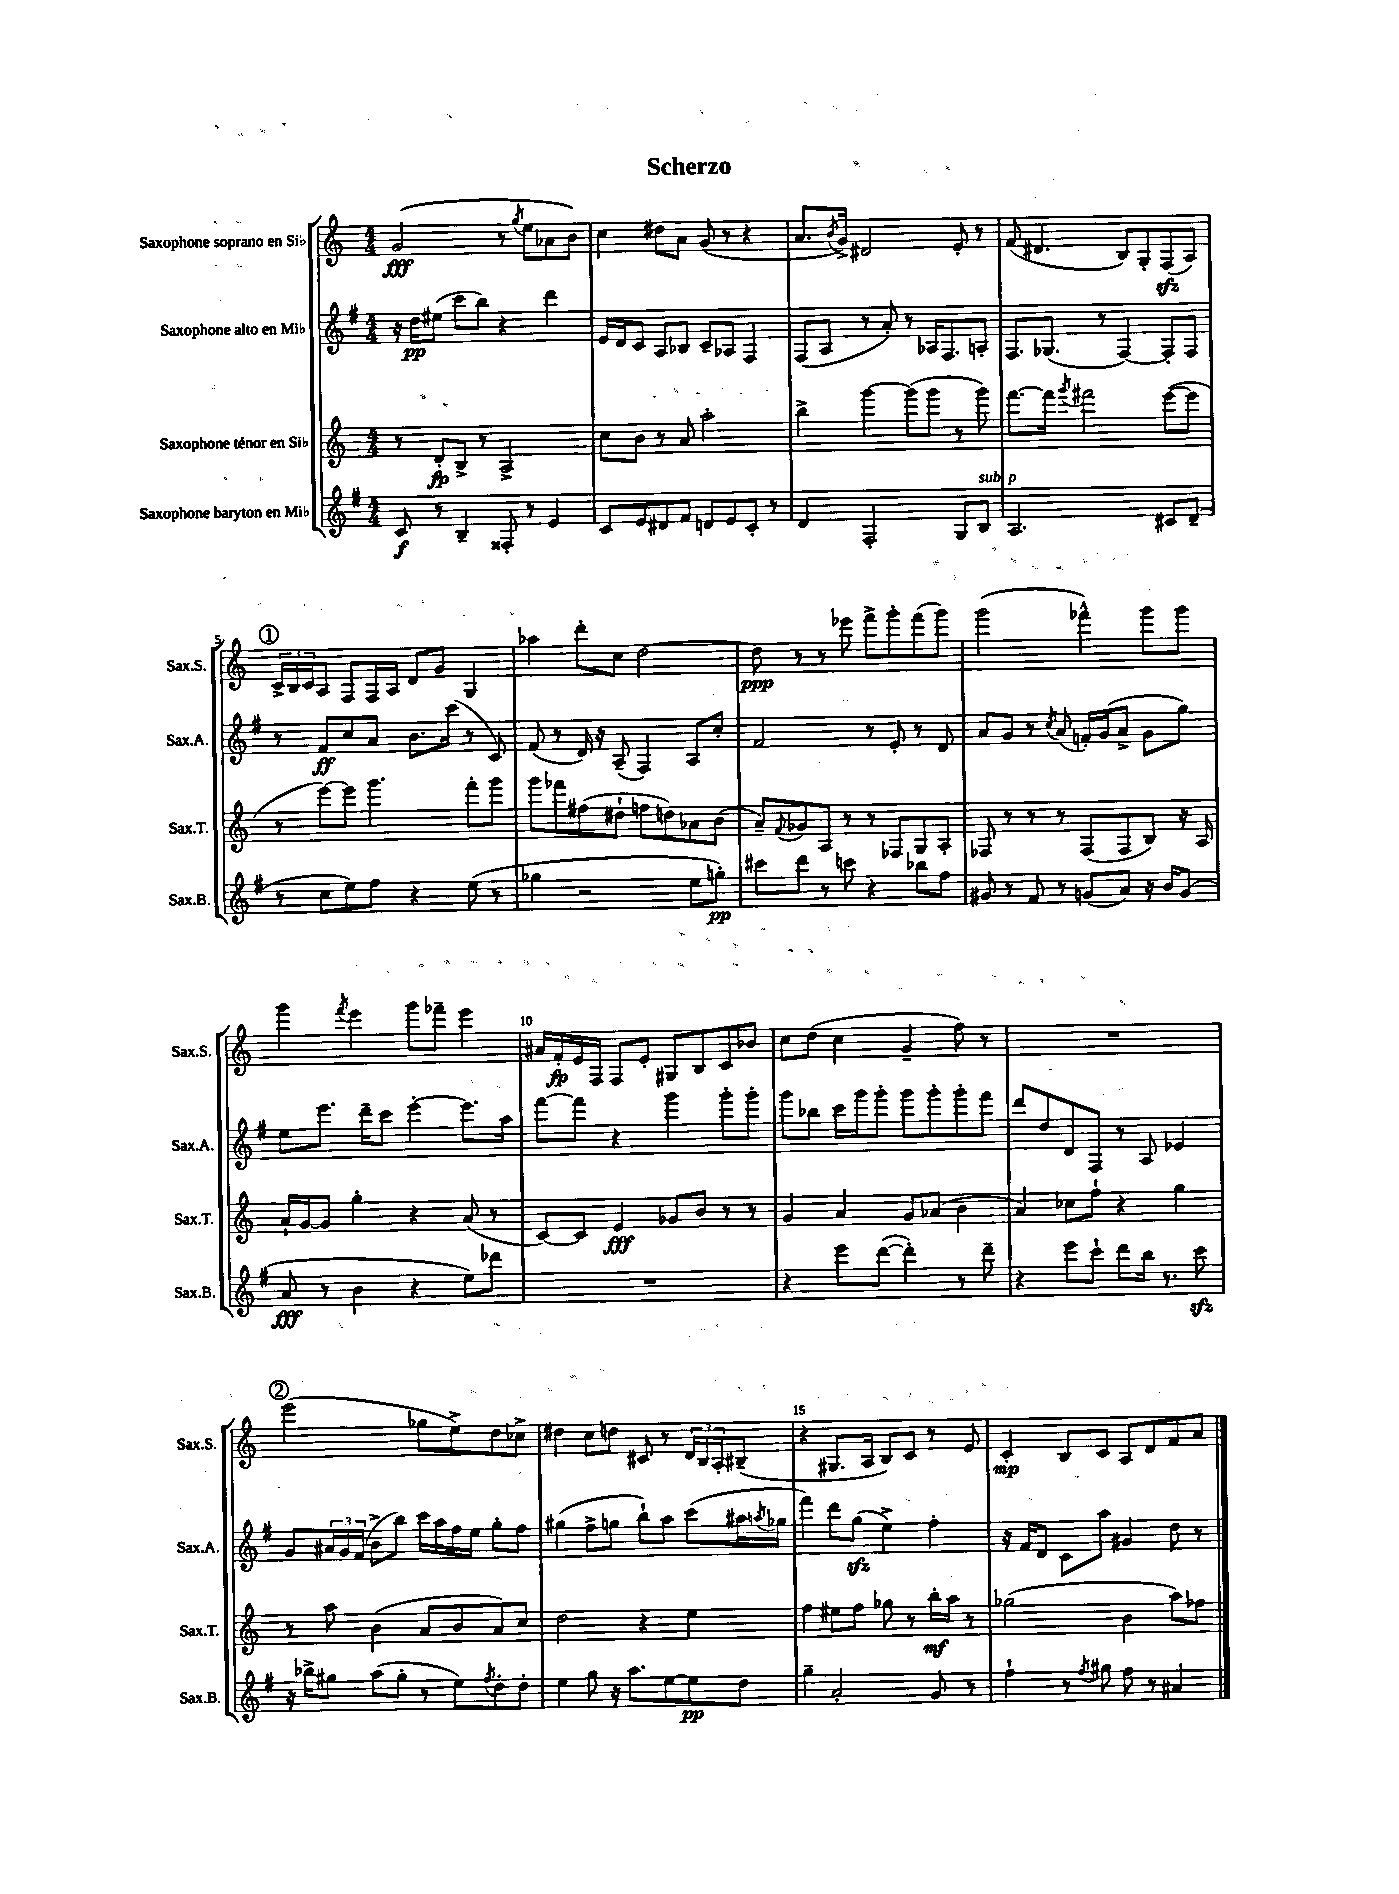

**kern	**dynam	**kern	**dynam	**kern	**dynam	**kern	**dynam
*part4	*part4	*part3	*part3	*part2	*part2	*part1	*part1
*staff4	*staff4	*staff3	*staff3	*staff2	*staff2	*staff1	*staff1
*I"Saxophone baryton en Mi♭	*	*I"Saxophone ténor en Si♭	*	*I"Saxophone alto en Mi♭	*	*I"Saxophone soprano en Si♭	*
*I'Sax.B.	*	*I'Sax.T.	*	*I'Sax.A.	*	*I'Sax.S.	*
*clefG2	*	*clefG2	*	*clefG2	*	*clefG2	*
*k[f#]	*	*k[]	*	*k[f#]	*	*k[]	*
*M4/4	*	*M4/4	*	*M4/4	*	*M4/4	*
=1	=1	=1	=1	=1	=1	=1	=1
8c/	f	8r	.	16r	.	(2g/	fff
.	.	.	.	16dd\KL	pp	.	.
8r	.	8d'/L	fp	(8ee#X\J	.	.	.
4B~/	.	8B^/J	.	8ccc\L	.	.	.
.	.	8r	.	8bb\J)	.	.	.
8F##X'/	.	2A^/	.	4r	.	8r	.
.	.	.	.	.	.	8qgg/	.
8r	.	.	.	.	.	8ee\L	.
4e/	.	.	.	4ddd\	.	8a-X\	.
.	.	.	.	.	.	8b\J)	.
=2	=2	=2	=2	=2	=2	=2	=2
8c/L	.	8cc\L	.	16e/LL	.	4cc\	.
.	.	.	.	16d/J	.	.	.
8e/	.	8b\J	.	8c/J	.	.	.
8d#X/	.	8r	.	8A/L	.	8dd#X\L	.
8f#/J	.	8a/	.	8B-X/J	.	8a\J	.
8dn/L	.	2aa'\	.	8c~/L	.	(8g/	.
8e/	.	.	.	8A-X/J	.	8r	.
8c'/J	.	.	.	4F#/	.	4r	.
8r	.	.	.	.	.	.	.
=3	=3	=3	=3	=3	=3	=3	=3
4d/	.	4bb^\	.	(8F#/L	.	8.a/L	.
.	.	.	.	8A/J	.	.	.
.	.	.	.	.	.	8qb/	.
.	.	.	.	.	.	16g^/Jk)	.
2F#'/	.	[4ggg\	.	8r	.	2d#X/	.
.	.	.	.	8a'/)	.	.	.
.	.	(8ggg\L]	.	8r	.	.	.
.	.	8ggg\J	.	16A-X/KL	.	.	.
.	.	.	.	8.F#/	.	.	.
8G/L	.	8r	.	.	.	8e'/	.
!LO:TX:a:i:t=sub. p	!	!	!	!	!	!	!
8B/J	.	8ggg\)	.	8An'/J	.	8r	.
=4	=4	=4	=4	=4	=4	=4	=4
2.A/	.	[8.fff\L	.	8.F#/L	.	(8f/	.
.	.	.	.	.	.	4.d#X/	.
.	.	16fff\Jk]	.	(8.G-X/J	.	.	.
.	.	8qggg/	.	.	.	.	.
.	.	2fff#X\	.	.	.	.	.
.	.	.	.	8r	.	.	.
.	.	.	.	[4F#/)	.	8B/L)	.
.	.	.	.	.	.	8G'/	.
8c#X/L	.	([8eee\L	.	8F#'/L]	.	(8Fzz/	.
(8d~/J	.	8eee\J]	.	8F#/J	.	8A/J)	.
!!LO:LB:g=z
!!LO:REH:place=s1:t=1
=5	=5	=5	=5	=5	=5	=5	=5
8r	.	8r	.	8r	.	24c^/LL	.
.	.	.	.	.	.	24B/	.
.	.	.	.	.	.	24c/J	.
8cc\L	.	[8eee\L)	.	8f#/L	ff	8A/J	.
8ee\)	.	8eee\J]	.	8cc/	.	8F/L	.
8ff#\J	.	4.ggg\	.	8a/J	.	16F/L	.
.	.	.	.	.	.	16A/JJ	.
4r	.	.	.	8.b\L	.	8d/L	.
.	.	.	.	.	.	8g/J	.
.	.	.	.	(16ccc\Jk	.	.	.
(8ee\	.	8fff'\L	.	8r	.	4G/	.
8r	.	8ggg\J	.	8c/)	.	.	.
=6	=6	=6	=6	=6	=6	=6	=6
4gg-X\	.	8ggg\L	.	(8f#/	.	4aa-X\	.
.	.	8fff-X\	.	8r	.	.	.
2r	.	(8ff#X\	.	16d/)	.	8ddd'\L	.
.	.	.	.	16r	.	.	.
.	.	8dd#X`\J	.	(8A~/	.	8cc\J	.
.	.	8ffn\L	.	4F#/)	.	[2dd\	.
.	.	8ddn\)	.	.	.	.	.
8ee\L	.	8a-X\	.	8A/L	.	.	.
8ggn'\J)	pp	(8b\J	.	8cc'/J	.	.	.
=7	=7	=7	=7	=7	=7	=7	=7
8ccc#X\L	.	8a~/L)	.	2f#/	.	8dd\]	ppp
.	.	8qqf/	.	.	.	.	.
8ddd\J	.	8g-X/	.	.	.	8r	.
8r	.	8A/J	.	.	.	8r	.
8cccn\	.	8r	.	.	.	8eee-X\	.
4r	.	8r	.	8r	.	8fff^\L	.
.	.	8F-X/L	.	8e'/	.	8ggg'\	.
8bb-X\L	.	8G/	.	8r	.	(8fff\	.
8ff#\J	.	8A'/J	.	8d/	.	8ggg\J)	.
=8	=8	=8	=8	=8	=8	=8	=8
8g#X/	.	8F-X/	.	8a/L	.	(2ggg\	.
8r	.	8r	.	8g/J	.	.	.
8f#/	.	8r	.	8r	.	.	.
.	.	.	.	8qcc/	.	.	.
8r	.	8r	.	(8a/	.	.	.
(8gn/L	.	(8F-/L	.	16fn'/LL)	.	4fff-X^^\)	.
.	.	.	.	(16g/J	.	.	.
8a/J)	.	8F-/	.	8a^/J	.	.	.
16r	.	8B/J)	.	8g\L	.	8ggg\L	.
16b/KL	.	.	.	.	.	.	.
(8g/J	.	16r	.	8gg\J)	.	8ggg\J	.
.	.	16A/	.	.	.	.	.
!!LO:LB:g=z
=9	=9	=9	=9	=9	=9	=9	=9
8a/	fff	16a`/LL	.	8ee\L	.	4ggg\	.
.	.	[16g/J	.	.	.	.	.
8r	.	8g/J]	.	8.eee\J	.	.	.
.	.	.	.	.	.	8qfff/	.
4b\	.	4gg'\	.	.	.	4eee\	.
.	.	.	.	16ddd~\KL	.	.	.
.	.	.	.	8ccc\J	.	.	.
4r	.	4r	.	[4eee'\	.	8ggg\L	.
.	.	.	.	.	.	8fff-X~\J	.
8ee\L)	.	(8a/	.	8.eee\L]	.	4eee\	.
8ddd-X\J	.	8r	.	.	.	.	.
.	.	.	.	16aa\Jk	.	.	.
=10	=10	=10	=10	=10	=10	=10	=10
1r	.	[8c/L)	.	[8fff#\L	.	16a#X/LL	.
.	.	.	.	.	.	16f'/	fp
.	.	8c/J]	.	8fff#\J]	.	16e/	.
.	.	.	.	.	.	16F/JJ	.
.	.	4e/	fff	4r	.	8F/L	.
.	.	.	.	.	.	8e'/J	.
.	.	8g-X/L	.	4ggg\	.	8G#X/L	.
.	.	8b/J	.	.	.	8B/	.
.	.	8r	.	8ggg'\L	.	8c/	.
.	.	8r	.	8ggg'\J	.	8b-X/J	.
=11	=11	=11	=11	=11	=11	=11	=11
4r	.	4g/	.	8ggg\L	.	8cc\L	.
.	.	.	.	8bb-X\J	.	(8dd\J	.
8eee\L	.	4a/	.	16ccc\LL	.	4cc\	.
.	.	.	.	16ggg\J	.	.	.
([8ddd\J	.	.	.	8ggg'\J	.	.	.
4ddd'\])	.	8g/L	.	8ggg\L	.	4g~/	.
.	.	(8a-X/J	.	8ggg'\	.	.	.
8r	.	4b\	.	8ggg'\	.	8ff\)	.
8ddd~\	.	.	.	8fff#\J	.	8r	.
=12	=12	=12	=12	=12	=12	=12	=12
4r	.	4a/)	.	8ddd/L	.	1r	.
.	.	.	.	8dd/	.	.	.
8eee\L	.	8cc-X\L	.	8d/	.	.	.
8ccc`\J	.	8ff`\J	.	8F#/J	.	.	.
8ddd\L	.	4r	.	8r	.	.	.
16bb\Jk	.	.	.	8A/	.	.	.
8.r	.	.	.	.	.	.	.
.	.	4gg\	.	4e-X/	.	.	.
8ccczz\	.	.	.	.	.	.	.
!!LO:LB:g=z
!!LO:REH:place=s1:t=2
=13	=13	=13	=13	=13	=13	=13	=13
16r	.	8r	.	8g/L	.	(2eee\	.
16bb-X^\KL	.	.	.	.	.	.	.
8gg#X\J	.	8aa\	.	24a#X/L	.	.	.
.	.	.	.	24g/	.	.	.
.	.	.	.	(24f#/JJ	.	.	.
(8aa\L	.	(4b\	.	8b^\L	.	.	.
8gg#'\J	.	.	.	8bb\J)	.	.	.
8r	.	8a/L	.	16ccc\LL	.	8gg-X\L	.
.	.	.	.	16aa\	.	.	.
8ee\L)	.	8b/	.	16ff#\	.	8ee^\)	.
.	.	.	.	16ee\JJ	.	.	.
8qff#/	.	.	.	.	.	.	.
8dd'\	.	8a/)	.	8gg'\L	.	8dd\	.
8dd'\J	.	8cc/J	.	8ff#\J	.	8cc-X^\J	.
=14	=14	=14	=14	=14	=14	=14	=14
4ee\	.	2dd\	.	(4gg#X\	.	4dd#X\	.
8gg\	.	.	.	8ff#^\L	.	8cc\L	.
16r	.	.	.	8ggn\J	.	8ddn\J	.
8.aa\L	.	.	.	.	.	.	.
.	.	4r	.	8bb`\L)	.	8c#X/	.
[8ee\	.	.	.	8aa\J	.	8r	.
8ee\]	pp	4ee\	.	(8ccc\L	.	24d/LL	.
.	.	.	.	.	.	24B/	.
.	.	.	.	.	.	24A'/J	.
8dd\J	.	.	.	16aa#X\L	.	(8B#X~/J	.
.	.	.	.	8qaan/	.	.	.
.	.	.	.	16gg-X\JJ	.	.	.
=15	=15	=15	=15	=15	=15	=15	=15
4gg~\	.	4ff\	.	4fff#\)	.	4r	.
2a'/	.	8ee#X\L	.	8ddd\L	.	8.G#X/L	.
.	.	8ff\J	.	(8ggzz\J	.	.	.
.	.	.	.	.	.	16A/Jk	.
.	.	8gg-X\	.	4ee^\)	.	8B/L)	.
.	.	8r	.	.	.	8c/J	.
8g/	.	16bb'\LL	mf	4ff#'\	.	8r	.
.	.	16aa\JJ	.	.	.	.	.
8r	.	8r	.	.	.	8e/	.
=16	=16	=16	=16	=16	=16	=16	=16
4ff#`\	.	(2gg-X\	.	16r	.	4c'/	mp
.	.	.	.	16f#/KL	.	.	.
.	.	.	.	8d/J	.	.	.
8r	.	.	.	8c\L	.	8B/L	.
8qff#/	.	.	.	.	.	.	.
8gg#X\	.	.	.	8aa\J	.	8c/J	.
8ff#\	.	4b\	.	4g#X/	.	8A/L	.
8r	.	.	.	.	.	8d/	.
4a#X/	.	8aa\L)	.	8dd\	.	8f/	.
.	.	8ff-X\J	.	8r	.	8a/J	.
==	==	==	==	==	==	==	==
*-	*-	*-	*-	*-	*-	*-	*-
